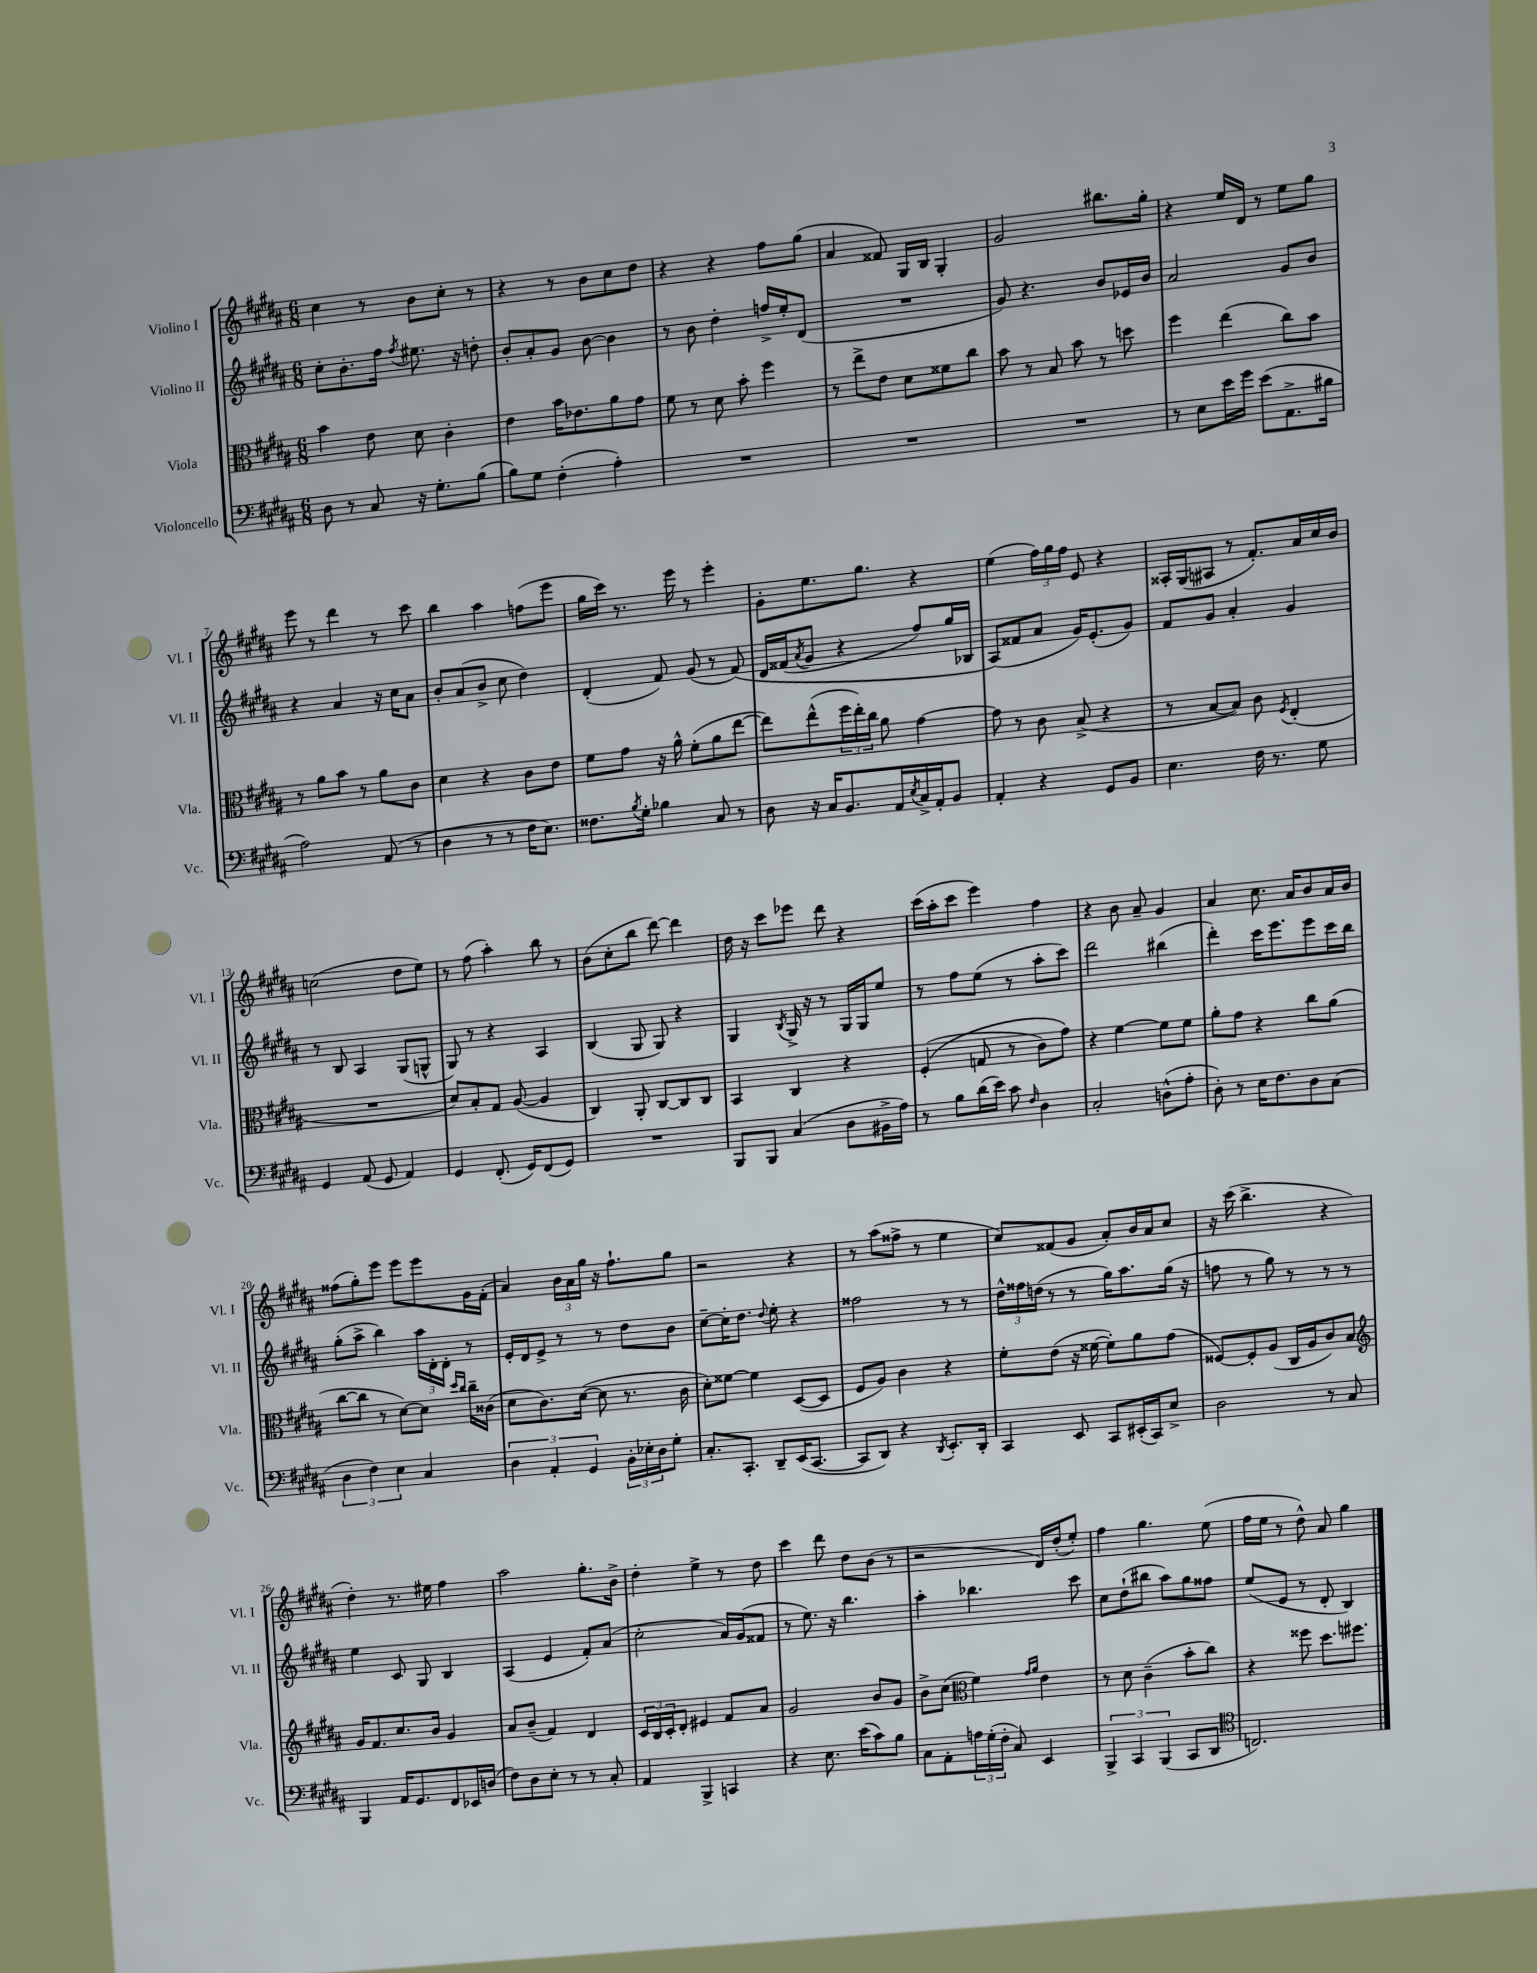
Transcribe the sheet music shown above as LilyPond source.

<<
\new StaffGroup <<
\new Staff = "s0" \with { instrumentName = "Violino I" shortInstrumentName = "Vl. I" } {
    \clef treble \key b \major \numericTimeSignature \time 6/8
    cis''4 r8 b'8 cis''8-. r8 |
    r4 r8 b'8 cis''8 dis''8 |
    r4 r4 fis''8 gis''8( |
    ais'4 fisis'8) gis16 b16 gis4-. |
    gis'2 bis''8. gis''16-. |
    r4 e''16 dis'16 r8 e''8 gis''8 |
    e'''8 r8 dis'''4 r8 cis'''8 |
    b''4 ais''4 f''8( e'''8 |
    gis''16 cis'''16) r8. e'''16 r8 e'''4-. |
    gis'8-. e''8. gis''8. r4 |
    e''4( \tuplet 3/2 { fis''16) gis''16 fis''16 } e'8 r4 |
    aisis16-. gis16( ais8 r8 fis'8.-.) ais'16 cis''16 b'16 |
    c''2( dis''8 e''8) |
    r8 fis''8( ais''4-.) b''8 r8 |
    b'8( cis''8-. b''8 dis'''8~) dis'''4 |
    dis''16 r16 cis'''8 ees'''8 dis'''8 r4 |
    cis'''16( ais''16-. cis'''8 e'''4) fis''4 |
    r4 b'8 ais'8-- gis'4 |
    ais'4 cis''8. ais'16 b'8 ais'16 b'16 |
    fisis''8( gis''8-.) e'''8 e'''8 e'''8 gis'16 fis'16-.( |
    ais'4) \tuplet 3/2 { b'16 ais'16 gis''16 } r16 fis''8.-! gis''8 |
    r2 r4 |
    r8 ais''8( fisis''8-> r8 e''4 |
    cis''8) fisis'8( gis'8 ais'8-.) b'16 ais'16 cis''8 |
    r16 cis'''16( b''4.-> r4 |
    dis''4-.) r8. eis''16 fis''4 |
    ais''2 gis''8.-. b'16-> |
    dis''4-. e''4-> r8 dis''8 |
    cis'''4 dis'''8 dis''8 b'8( r8 |
    r2 dis'16) dis''16-.( e''8-.) |
    fis''4 gis''4. e''8( |
    fis''16 e''16 r8 dis''8-^) ais'8 gis''4 \bar "|." |
}
\new Staff = "s1" \with { instrumentName = "Violino II" shortInstrumentName = "Vl. II" } {
    \clef treble \key b \major \numericTimeSignature \time 6/8
    cis''8-. b'8.-. fis''16 \acciaccatura { fis''8 } eis''8. r16 d''8-. |
    b'8-. ais'8-. gis'8 b'8~ b'4 |
    r8 b'8 dis''4-. f''16-> e''16-. dis'8( |
    R2. |
    gis'8) r4. b'8 ees'16 b'16 |
    ais'2 gis'8 b'8 |
    r4 ais'4 r16 cis''16 ais'8 |
    b'8-. ais'8( b'8-> cis''8 dis''4) |
    dis'4-.( fis'8) gis'8( r8 fis'8)\( |
    dis'16 fisis'16( \acciaccatura { ais'8 } gis'8 r4 fis''8) gis''16 bes16 |
    ais8(\) fisis'8 ais'8 gis'16) e'8.-.( gis'8) |
    fis'8 gis'8 ais'4-. gis'4 |
    r8 b8 ais4 gis8( g8-^ |
    gis8) r8 r4 ais4 |
    b4( gis8 gis8) r4 |
    gis4 \acciaccatura { b8 } gis16-> r16 r8 gis16 gis16 e''8 |
    r8 fis''8 e''8( r8 ais''8-. cis'''8) |
    dis'''2 bis''4( |
    dis'''4-.) cis'''16 e'''8. e'''8 cis'''16 b''16 |
    gis''8-.( ais''8-> b''4) \tuplet 3/2 { ais''16 dis'16-. dis'16-. } r8 |
    e'16-. dis'16 e'8-> r8 r8 dis''8 b'8 |
    cis''8~-- cis''16-. dis''8. \appoggiatura { dis''8 } e''8-. r4 |
    fisis''2 r8 r8 |
    \tuplet 3/2 { dis''16-^ fisis''16 d''16( } r8 r8 gis''16) ais''8. gis''16( r16 |
    f''8 r8 gis''8) r8 r8 r8 |
    e''4 cis'8 gis8 b4 |
    ais4( e'4 fis'8-.) ais'8( |
    cis''2-. ais'16) gis'16( fisis'8 |
    r8 e''8.) r16 b''4. |
    ais''4-. bes''4. cis'''8 |
    cis''8 dis''8-!( bis''8 ais''8) gis''8 fisis''8 |
    e''8( e'8 r8 dis'8-. b4) \bar "|." |
}
\new Staff = "s2" \with { instrumentName = "Viola" shortInstrumentName = "Vla." } {
    \clef alto \key b \major \numericTimeSignature \time 6/8
    b'4 e'8 dis'8 cis'4-. |
    e'4 b'16 ees'8. ais'8 gis'8 |
    fis'8 r8 dis'8 b'8-. fis''4 |
    r8 e''8-> e'8 dis'8 fisis'8 cis''8 |
    b'8 r8 b8 b'8 r8 d''8 |
    fis''4 e''4( cis''8) b'8 |
    r8 ais'8 b'8 r8 ais'8 cis'8 |
    dis'4 r4 cis'8 e'8 |
    fis'8 gis'8 r16 ais'16-^ fis'8-.( ais'8 e''8~ |
    e''8) e''8-^( \tuplet 3/2 { fis''16 e''16-.) cis''16 } ais'8 gis'4~ |
    gis'8 r8 cis'8 b8->( r4 |
    r8 b8~ b8) cis'8 \acciaccatura { fis8 } e4-.( |
    R2. |
    dis'8) b8-. gis8 ais8~( ais4 |
    cis4) ais,8-. cis8~ cis8 cis8 |
    b,4 cis4 r4 |
    fis4-.(\( g8 r8 cis'8) gis'8\) |
    r4 fis'4~ fis'8 fis'8 |
    ais'8-. gis'8 r4 cis''8 ais'8( |
    cis''8~ cis''8 r8 dis'8~) dis'8 \grace { dis''16 cis''16 } cis''16-- cisis'16( |
    dis'8 cis'8.) dis'16~( dis'8 r8. cis'16 |
    dis'8-.) fisis'8~ fisis'4 dis8~( dis8 |
    fis8 ais8) cis'4 r4 |
    fis'8-. e'8( r16 fisis'16~ fisis'8-.) ais'8 gis'8( |
    fisis8~) fisis8-. ais8( cis16 ais16 cis'8) b8 |
    \clef treble gis'16 fis'8. cis''8. b'16 gis'4 |
    ais'8 b'8--( fis'4) dis'4 |
    \tuplet 3/2 { cis'16 b16 cis'16-. } dis'8-. eis'4 fis'8 ais'8 |
    gis'2 b'8 gis'8 |
    b'8-> cis''8( \clef alto fis'4) \grace { gis'16 ais'16 } e'4 |
    r8 dis'8 cis'4--( b'8-. cis''8) |
    r4 fisis''8 dis''8. fis''8. \bar "|." |
}
\new Staff = "s3" \with { instrumentName = "Violoncello" shortInstrumentName = "Vc." } {
    \clef bass \key b \major \numericTimeSignature \time 6/8
    dis8 r8 cis8 r16 gis8.-. b8( |
    b8) gis8 fis4-.( ais4-.) |
    R2. |
    R2. |
    R2. |
    r8 e8 e'16 gis'16 e'8( ais,8.-> bis16 |
    ais2) ais,8( r8 |
    dis4 r8 r8 fis16 e8.) |
    fisis8. \acciaccatura { b8 } gis16-. bes4 cis8 r8 |
    dis8 r16 cis16 b,8. ais,16 \acciaccatura { e8 } cis16-> ais,16-. b,8 |
    ais,4-. r4 gis,8 b,8 |
    e4. fis16 r8. gis8 |
    gis,4 ais,8( gis,8 ais,4) |
    gis,4 fis,8.-.( gis,16) fis,8( gis,8) |
    R2. |
    b,,8 b,,8 cis4( dis8 bis,16-> ais16) |
    r8 b8 dis'16( e'16) cis'8 \grace { fis16 } dis4 |
    cis2-. d8-^( ais8-. |
    dis8-.) r8 e16 fis8. dis8 cis8( |
    \tuplet 3/2 { dis4 fis4) e4 } cis4 |
    \tuplet 3/2 { dis4 ais,4-. gis,4 } \tuplet 3/2 { b,16-. ees16-. dis16 } gis8-. |
    cis8.-. cis,8.-. dis,8-- e,16( cis,8.~ |
    cis,8 dis,8) r4 \acciaccatura { dis,8 } e,8.-. dis,16-. |
    cis,4 e,8 cis,8 eis,16-.( cis,16) e8-> |
    dis2 r8 cis8 |
    b,,4 ais,16 gis,8. fis,8 ees,16 d16( |
    fis8) dis8 e8-. r8 r8 cis8-. |
    ais,4 b,,4-> c,4 |
    r4 e8. e'16( cis'8) b8 |
    cis8 ais,8-. \tuplet 3/2 { a16 gis16-.( fis16-. } cis8) e,4 |
    \tuplet 3/2 { b,,4-> cis,4 b,,4( } cis,8 dis,8 |
    \clef tenor c2.) \bar "|." |
}
>>
>>
